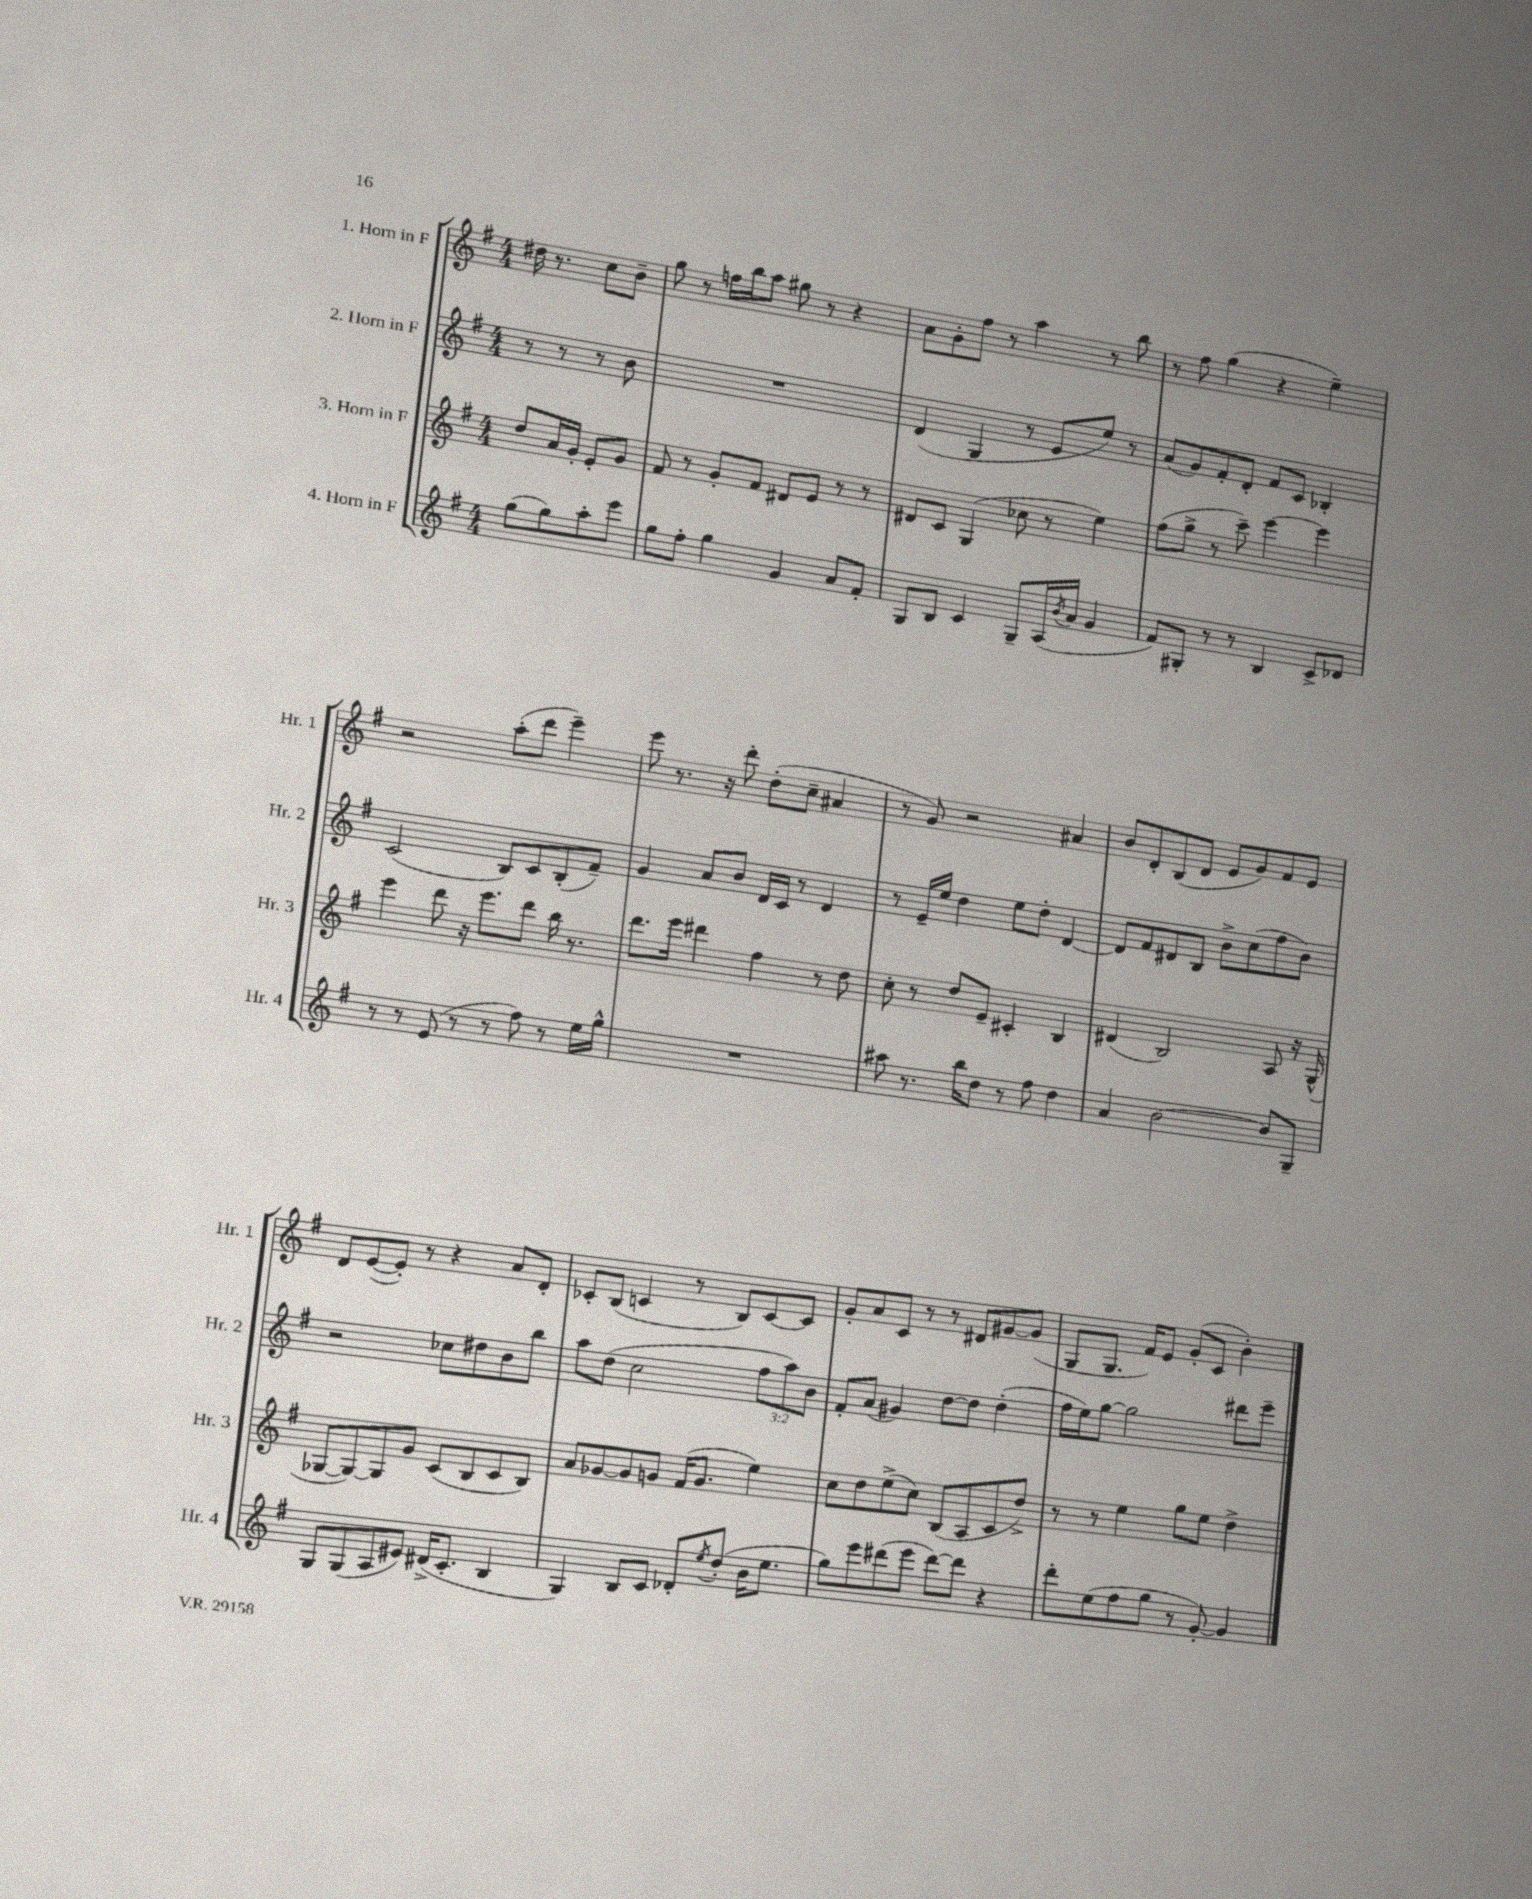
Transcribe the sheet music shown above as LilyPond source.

<<
\new StaffGroup <<
\new Staff = "s0" \with { instrumentName = "1. Horn in F" shortInstrumentName = "Hr. 1" } {
    \clef treble \key g \major \numericTimeSignature \time 4/4 \partial 2
    dis''16 r8. c''8 b'8-- |
    g''8 r8 f''16 b''16 a''8 gis''8 r8 r4 |
    a'8 g'8-. fis''8 r8 a''4 r8 b''8 |
    r8 fis''8 g''4( r4 e''4--) |
    r2 a''8-.( d'''8 e'''4--) |
    e'''8 r8. r16 d'''8-. d''8-.( c''8-- ais'4 |
    r8 g'8) r2 ais'4 |
    b'8 d'8-. b8( d'8 e'8 g'8) fis'8 e'8 |
    d'8 e'8~( e'8-.) r8 r4 a'8 d'8-. |
    ces'8-. b8( c'4 r8 b8) c'8~ c'8 |
    g'8-. a'8 c'8 r8 r8 dis'8 gis'8~ gis'8( |
    g8 g8. fis'16) e'8 g'8-.( c'8 b'4-.) \bar "|." |
}
\new Staff = "s1" \with { instrumentName = "2. Horn in F" shortInstrumentName = "Hr. 2" } {
    \clef treble \key g \major \numericTimeSignature \time 4/4 \override Staff.TupletNumber.text = #tuplet-number::calc-fraction-text \partial 2
    r8 r8 r8 b'8 |
    R1 |
    d'4( g4 r8 e'8 e''8) r8 |
    a'8( g'8) fis'8-. d'8-. fis'8 c'8 bes4-. |
    c'2( b8) c'8 b8-.( fis'8--) |
    g'4 a'8 b'8 d'16 c'16 r8 d'4 |
    r8 e'16-- e''16 d''4 e''8 d''8-. d'4~ |
    d'8 fis'8 dis'8 b8 b'8-> c''8( fis''8 b'8) |
    r2 ces''8 dis''8 b'8 b''8 |
    a''8 d''8( c''2 \tuplet 3/2 { fis''8 a''8) b'8 } |
    fis'8-. a'8( gis'4) d''8~ d''8 d''4-.( |
    fis''16 e''16) g''8~ g''2 dis'''8 e'''8-- \bar "|." |
}
\new Staff = "s2" \with { instrumentName = "3. Horn in F" shortInstrumentName = "Hr. 3" } {
    \clef treble \key g \major \numericTimeSignature \time 4/4 \partial 2
    d''8 a'16 g'16-. e'8-. g'8 |
    fis'8 r8 g'8-. fis'8 dis'8 e'8 r8 r8 |
    dis'8 c'8 g4( ces''8 r8 e''4) |
    fis''8( g''8-> r8 c'''8--) e'''4~ e'''4 |
    e'''4 d'''8 r16 e'''8. d'''8 b''16 r8. |
    d'''8. e'''16 dis'''4 fis''4 r8 d''8 |
    c''8-. r8 d''8 e'8-- cis'4-. b4 |
    dis'4( b2) a8 r16 g16-^( |
    ges8~ ges8~) ges8 g'8 c'8( b8 c'8 b8) |
    a'8 ges'8~ ges'8 g'8 fis'16( g'8. e''4) |
    c''8 d''8 e''8->( c''8) b8( a8 c'8 d''8->) |
    r8 r8 e''4 g''8 e''8 d''4-> \bar "|." |
}
\new Staff = "s3" \with { instrumentName = "4. Horn in F" shortInstrumentName = "Hr. 4" } {
    \clef treble \key g \major \numericTimeSignature \time 4/4 \partial 2
    g''8( g''8) a''8-. e'''8 |
    g''8 fis''8-. g''4 g'4 a'8 fis'8-. |
    g8 b8 c'4 g8-- a16( \acciaccatura { b'8 } a'16 g'4 |
    fis'8) gis8-. r8 r8 b4 c'8-> des'8 |
    r8 r8 e'8( r8 r8 fis''8) r8 e''16 g''16-^ |
    R1 |
    ais''8 r8. b''16 d''8 r8 fis''8 d''4 |
    a'4 b'2~ b'8 g8-- |
    g8 g8( a8 eis'8) dis'16->( c'8.-. b4 |
    g4) b8 c'8 des'8-. \acciaccatura { e''8 } d''8-.( b'16 e''8. |
    g''8) e'''8 dis'''8( e'''8 dis'''8~) dis'''8 r4 |
    d'''8-. e''8( fis''8 g''8 r8 g'8~-.) g'4 \bar "|." |
}
>>
>>
\layout { \context { \Score \remove "Bar_number_engraver" } }
